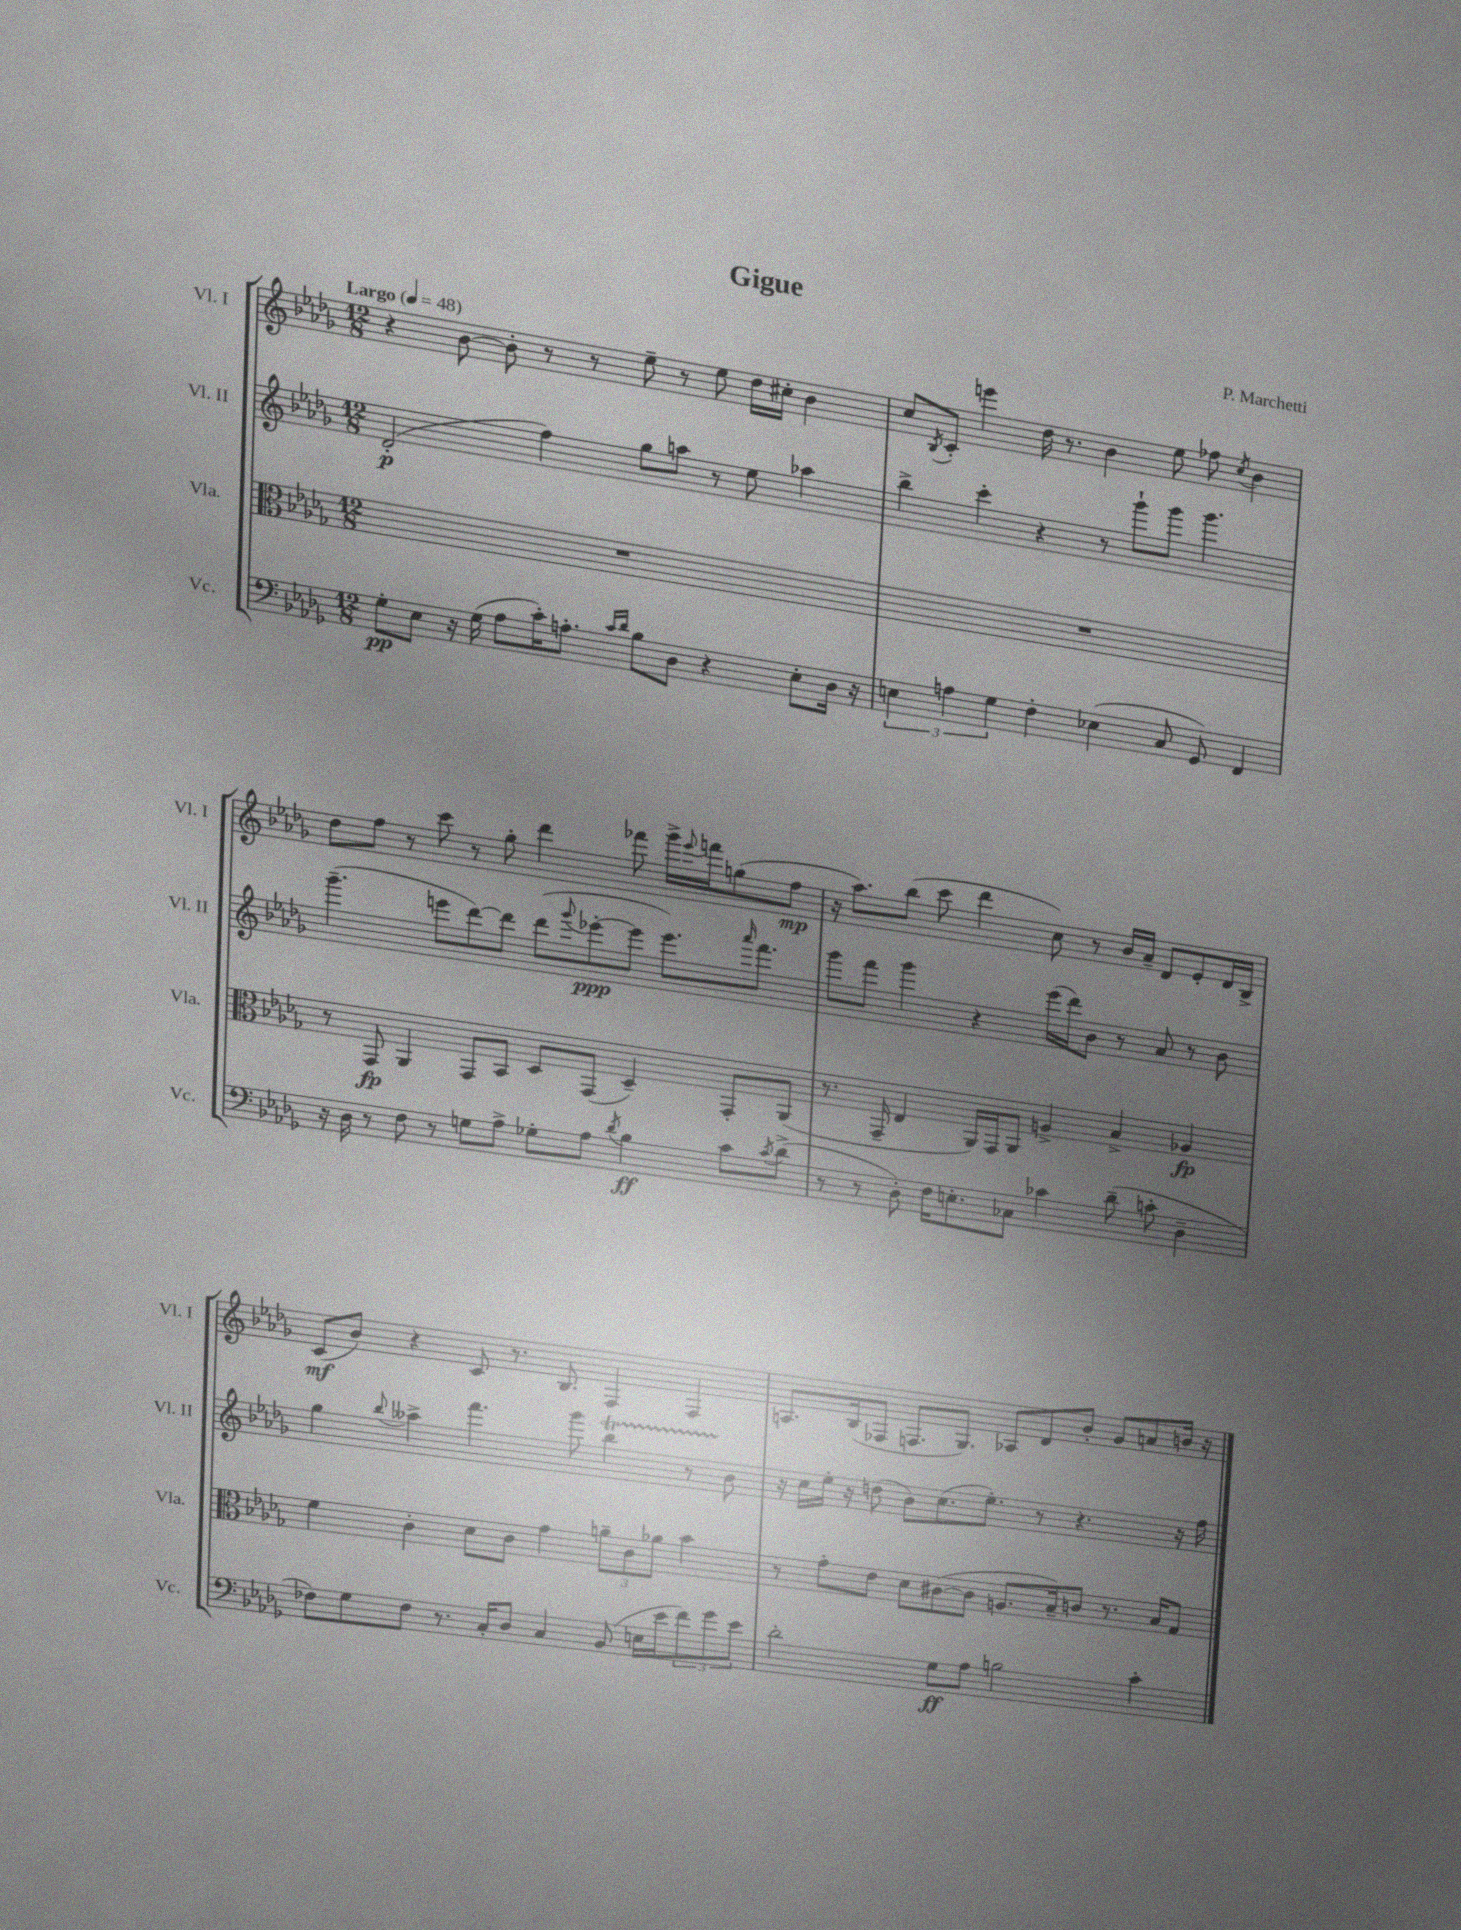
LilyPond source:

\header { title = "Gigue" composer = "P. Marchetti" }
<<
\new StaffGroup <<
\new Staff = "s0" \with { instrumentName = "Vl. I" shortInstrumentName = "Vl. I" } {
    \clef treble \key des \major \numericTimeSignature \time 12/8 \tempo "Largo" 4 = 48
    r4 bes'8~ bes'8-. r8 r8 ees''8-- r8 ees''8 des''16 cis''16-. bes'4 |
    c''8 \acciaccatura { bes8 } c'8-. e'''4 des''16 r8. bes'4 ees''8 fes''8 \acciaccatura { c''8 } bes'4 |
    des''8 f''8 r8 c'''8 r8 ges''8-. des'''4 fes'''8 ges'''16-> \appoggiatura { ees'''8 } f'''16 g''8( f''8\mp |
    r16 aes''8.) bes''8( c'''8 des'''4 c''8) r8 bes'16 aes'16-- des'8 ees'8-. des'16 bes16-> |
    c'8\mf( bes'8) r4 c'8 r8. bes8. f4 f4 |
    a8. bes16( fes8 f8. ges8.) aes8 des'8 bes'8-. ges'8 a'8 b'16 r16 \bar "|." |
}
\new Staff = "s1" \with { instrumentName = "Vl. II" shortInstrumentName = "Vl. II" } {
    \clef treble \key des \major \numericTimeSignature \time 12/8
    des'2-.\p( f''4) ges''8 a''8 r8 ees''8 aes''4 |
    bes''4-> c'''4-. r4 r8 ges'''8-! ges'''8 ges'''4. |
    ges'''4.--( e'''8 des'''8~) des'''8 des'''8( \appoggiatura { ges'''8 } ees'''8~-.\ppp ees'''8 ees'''8.) \grace { aes'''16 } f'''8. |
    ges'''8 f'''8 ges'''4 r4 ees'''16( des'''16) bes'8 r8 aes'8 r8 bes'8 |
    ges''4 \appoggiatura { bes''8 } aeses''4-> f'''4. ges'''8 bes''4\startTrillSpan r8 bes'8\stopTrillSpan |
    r16 c''16 ees''16-. r16 d''8( bes'8) c''8.( ees''8.-.) r8 r4. r16 f''16 \bar "|." |
}
\new Staff = "s2" \with { instrumentName = "Vla." shortInstrumentName = "Vla." } {
    \clef alto \key des \major \numericTimeSignature \time 12/8
    R1. |
    R1. |
    r8 ges,8\fp aes,4 ges,8 bes,8 des8 ges,8( des4--) ges,8-. aes,8( |
    r8. ges,16-- ees4 aes,16) ges,16 aes,8 a4-> bes4-> aes4\fp |
    f'4 c'4-. des'8 c'8 ges'4 \tuplet 3/2 { a'8-- c'8 aes'8 } bes'4 |
    r8 ges'8-. ees'8 des'8 cis'8~( cis'8 a8. bes16--) c'8 r8. bes16 ges8 \bar "|." |
}
\new Staff = "s3" \with { instrumentName = "Vc." shortInstrumentName = "Vc." } {
    \clef bass \key des \major \numericTimeSignature \time 12/8
    ges8-.\pp ees8 r16 ges16( aes8 c'16-.) a8.-. \grace { c'16 des'16 } bes8 des8 r4 ees8-. des16 r16 |
    \tuplet 3/2 { e4 a4 ges4 } f4-. ees4( c8 ges,8) f,4 |
    r16 des16 r8 f8 r8 g8 aes8-> ges8-. aes8 \acciaccatura { des'8 } bes4\ff c'8 \acciaccatura { c'8 } des'8->( |
    r8 r8 des8-.) f16 e8.-. ces8 ces'4 des'8--( c'8-. des4-- |
    fes8) ges8 fes8 r8. c16-. des8 c4 bes,8( e16 ees'16 \tuplet 3/2 { f'8) ges'8 ees'8 } |
    des'2-. ges8\ff aes8 b2 c'4-. \bar "|." |
}
>>
>>
\layout { \context { \Score \remove "Bar_number_engraver" } }
